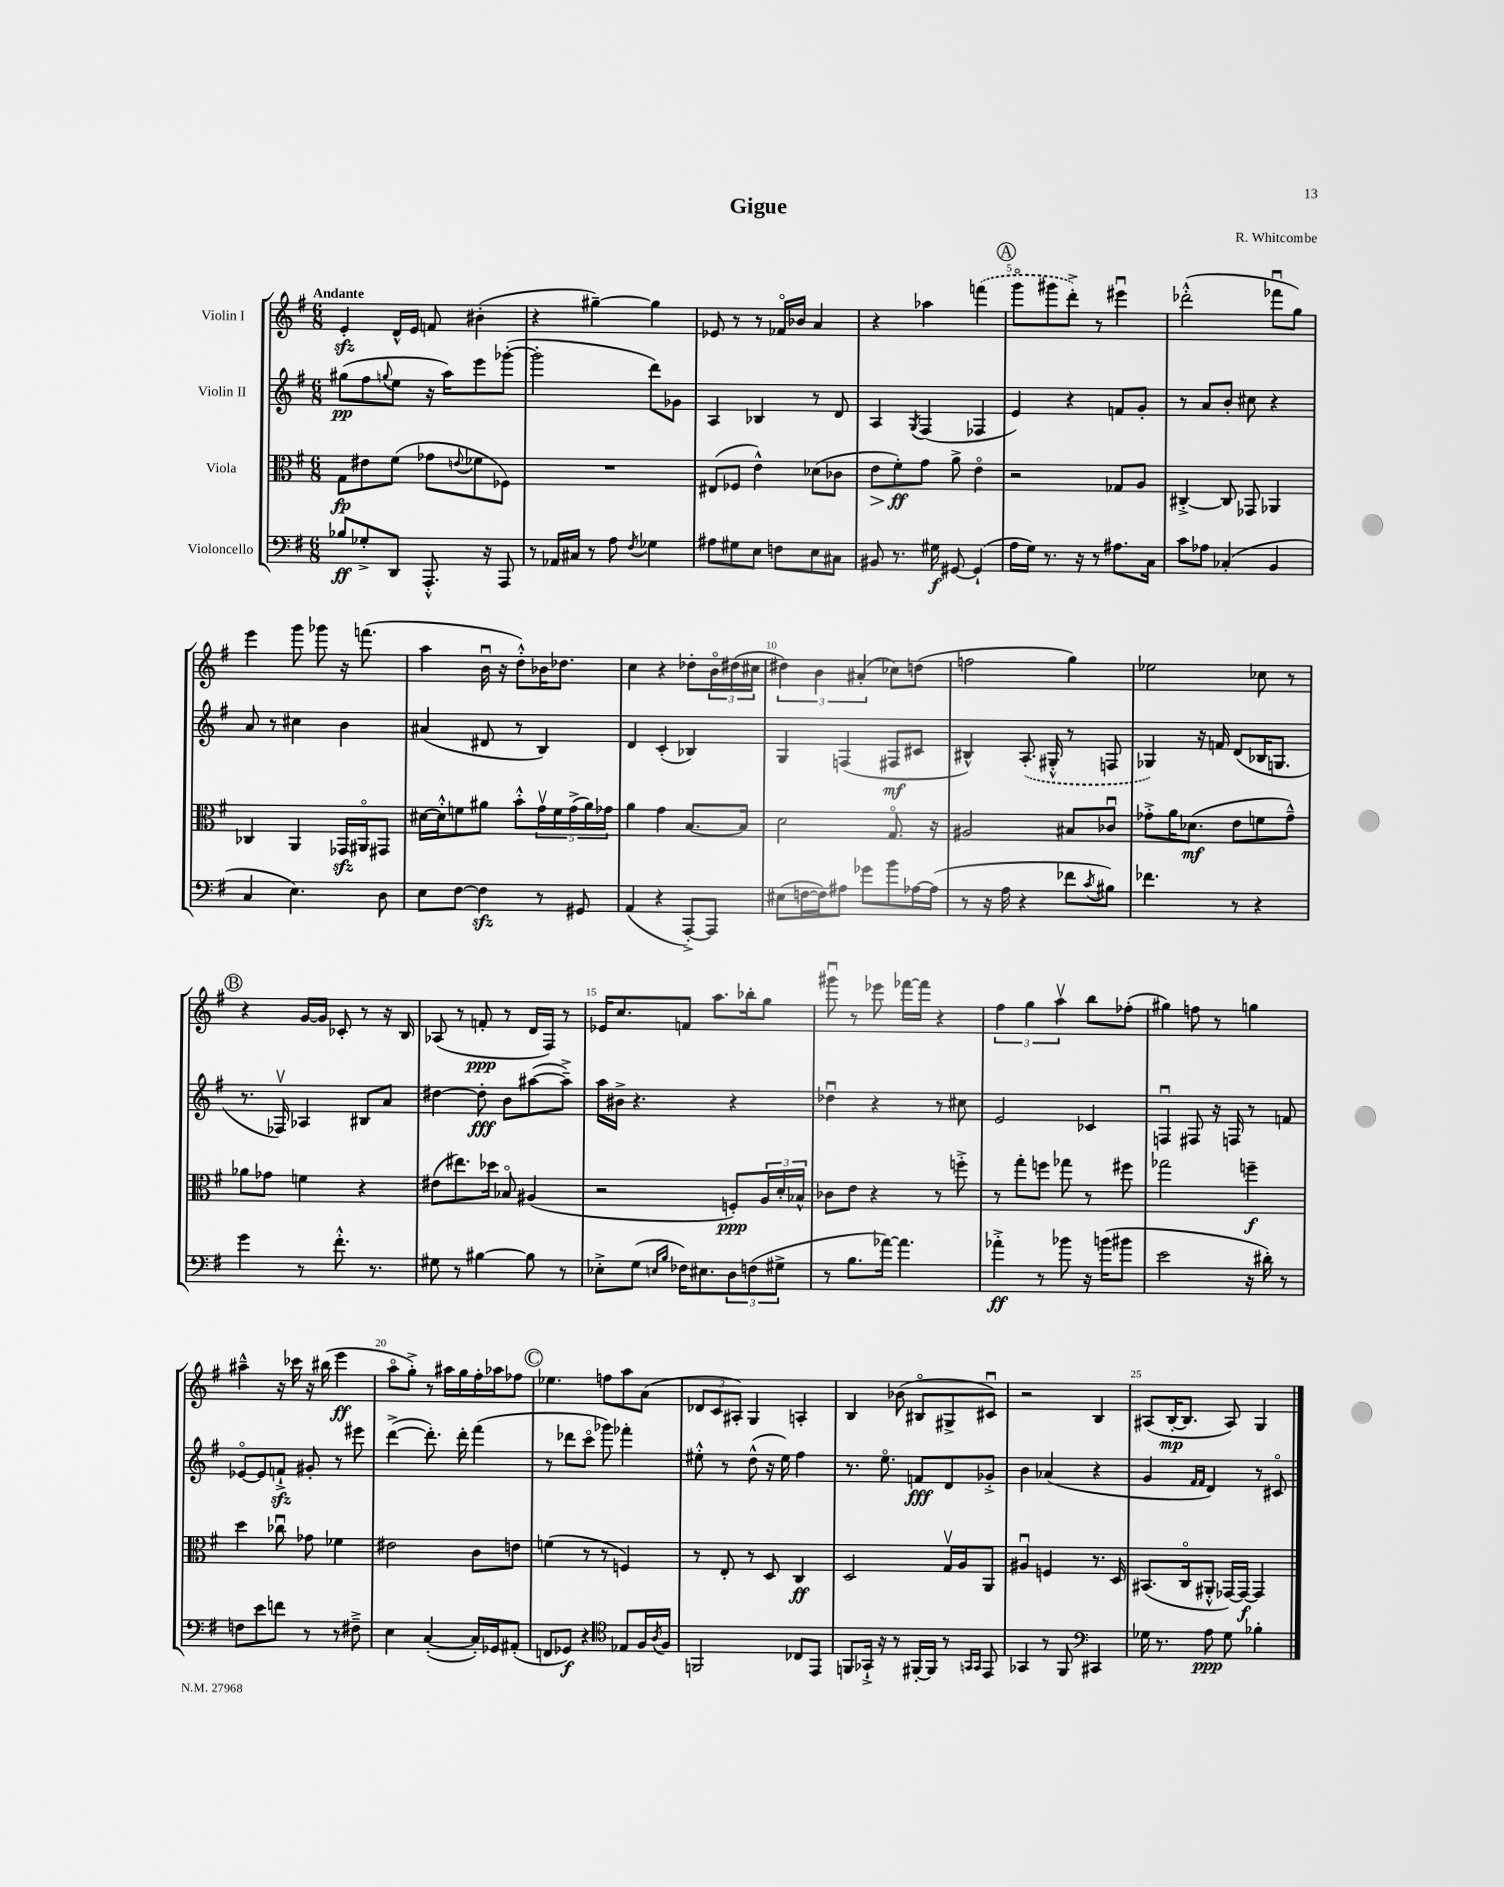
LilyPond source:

\header { title = "Gigue" composer = "R. Whitcombe" }
<<
\new StaffGroup <<
\new Staff = "s0" \with { instrumentName = "Violin I" } {
    \clef treble \key g \major \numericTimeSignature \time 6/8 \tempo "Andante"
    e'4-.\sfz d'16-^ e'16 f'8 bis'4-.( |
    r4 gis''4~--) gis''4 |
    ees'8 r8 r8 fes'16\flageolet bes'16 a'4 |
    r4 aes''4 \once \slurDashed f'''4( |
    \mark \markup { \circle "A" } g'''8\flageolet gis'''8 d'''8-.->) r8 eis'''4\downbow |
    des'''2-.-^( fes'''8\downbow g''8) |
    e'''4 g'''8 ges'''8 r16 f'''8.( |
    a''4 b'16\downbow r16 d''8-.-^) bes'16 des''8. |
    c''4 r4 des''8-. \tuplet 3/2 { b'16\flageolet dis''16( cis''16 } |
    \tuplet 3/2 { dis''4) b'4 ais'4-.( } ces''8) d''8( |
    f''2 g''4) |
    ees''2 ces''8 r8 |
    \mark \markup { \circle "B" } r4 g'16~ g'16 ces'8-. r8 r16 b16 |
    aes8( r8 f'8-.\ppp r8 d'16 fis16) r8 |
    ees'16 c''8. f'8 a''8. bes''16-. g''8 |
    gis'''8\downbow r8 ees'''8 fes'''16~ fes'''16 r4 |
    \tuplet 3/2 { fis''4 g''4 a''4\upbow } b''8 fes''8-.( |
    gis''4) f''8 r8 g''4 |
    ais''4---^ r16 ces'''16 r16 bis''16( e'''4\ff |
    a''8\flageolet g''8-.->) r8 ais''16 g''16 fis''16-. aes''16 fes''8 |
    \mark \markup { \circle "C" } ees''4. f''8 a''8 a'8( |
    \tuplet 3/2 { des'8 c'8 ais8-.) } g4 a4-. |
    b4 bes'8( bis8\flageolet gis8-> cis'8\downbow) |
    r2 b4 |
    ais8( b16~-.\mp b8. ais8) g4 \bar "|." |
}
\new Staff = "s1" \with { instrumentName = "Violin II" } {
    \clef treble \key g \major \numericTimeSignature \time 6/8
    gis''8\pp( fis''8 \appoggiatura { g''8 } e''8 r16 a''16) e'''8 ges'''8~-.( |
    ges'''2-. d'''8) ges'8 |
    a4 bes4 r8 d'8 |
    a4 \acciaccatura { g8 } fis4( fes4 |
    \mark \markup { \circle "A" } e'4) r4 f'8 g'8-. |
    r8 a'8 b'8-. cis''8 r4 |
    a'8 r8 cis''4 b'4 |
    ais'4( dis'8 r8 b4) |
    d'4 c'4-.( bes4) |
    g4 f4( fis8\mf cis'8 |
    bis4-^) \once \slurDashed a8.-.( gis16-.-^ r8 f8 |
    ges4) r16 f'16 d'8( bes16 g8. |
    \mark \markup { \circle "B" } r8. fes16\upbow) aes4 bis8 a'8 |
    dis''4~ dis''8-.\fff b'8 ais''8~( ais''8--->) |
    a''16 bis'16-> r4. r4 |
    des''4\downbow r4 r8 cis''8 |
    e'2 ces'4 |
    f4\downbow fis8 r16 f16 r8 f'8 |
    ees'8~\flageolet ees'8 f'8-!->\sfz gis'8-. r8 eis'''8 |
    d'''4~->( d'''8.-.) d'''16-. fis'''4( |
    \mark \markup { \circle "C" } r8 des'''8 c'''8\flageolet ges'''8) fes'''4-. |
    eis''8-.-^ r8 d''8-^( r16 eis''16) fis''4 |
    r8. e''8.\flageolet f'8\fff d'8 ges'8-.-> |
    b'4 aes'4( r4 |
    g'4 \grace { fis'16 fis'16 } d'4) r8 cis'8\flageolet \bar "|." |
}
\new Staff = "s2" \with { instrumentName = "Viola" } {
    \clef alto \key g \major \numericTimeSignature \time 6/8
    g8\fp eis'8 fis'8( ges'8 \appoggiatura { e'8 } fes'8 fes8) |
    R2. |
    eis8( fes8 e'4-^) des'8( ces'8 |
    e'8\> fis'8-.\ff\!) g'8 a'8-> e'4\flageolet |
    \mark \markup { \circle "A" } r2 ges8 a8 |
    cis4~-.-> cis8 ges,8 aes,4 |
    ces4 a,4 ges,16\sfz ais,16\flageolet gis,8 |
    dis'16~ dis'16-.-^ f'8 ais'8 b'8-.-^ \tuplet 5/4 { g'16\upbow f'16 g'16->( ais'16) ges'16 } |
    a'4 g'4 b8.~ b16 |
    d'2 g8.\flageolet r16 |
    ais2 bis8 ces'8\downbow |
    ges'8-.-> a'16 des'8.\mf( e'8 f'8 ges'8---^) |
    \mark \markup { \circle "B" } aes'8 ges'8 f'4 r4 |
    eis'8( eis''8.) des''16 bes8\flageolet ais4( |
    r2 f8-.\ppp) \tuplet 3/2 { a16 d'16-. bes16-^ } |
    ces'8 e'8 r4 r8 f''8-.-> |
    r8 g''8-. f''8 ges''8 r8 fis''8 |
    ges''2 f''4--\f |
    d''4 ces''8\downbow ges'8 fes'4 |
    eis'2 c'8 e'8 |
    \mark \markup { \circle "C" } f'4( r8 r8 f4) |
    r8 e8-. r8 d8 c4\ff |
    d2 g16\upbow a16 a,8 |
    ais4\downbow f4 r8. d16 |
    bis,8.( c16\flageolet ais,8-.-^ ges,16~) ges,16~\f ges,4 \bar "|." |
}
\new Staff = "s3" \with { instrumentName = "Violoncello" } {
    \clef bass \key g \major \numericTimeSignature \time 6/8
    bes8\ff ges8-.-> d,8 a,,8.-.-^ r16 a,,8 |
    r8 aes,16 cis16 r8 a8 \acciaccatura { fis8 } ges4 |
    ais8 gis8 e8 f8 e8 cis8 |
    bis,8 r8. gis16\f gis,8~ gis,4-!( |
    \mark \markup { \circle "A" } a16 g16) r8. r16 r8 ais8. c16 |
    c'8 aes8 ces4-.( b,4 |
    c4 e4.) d8 |
    e8 fis8~ fis4\sfz r8 gis,8 |
    a,4( r4 a,,8~-.->) a,,8 |
    eis8( f16~ f16) ais8 ges'8 b'8 aes16~ aes16( |
    r8 r16 a16 r4 fes'8 \acciaccatura { c'8 } bis8) |
    fes'4. r8 r4 |
    \mark \markup { \circle "B" } g'4 r8 fis'8.-.-^ r8. |
    gis8 r8 bis4~ bis8 r8 |
    ees8-.-> g8( \grace { e16 b16 } fes16) eis8. \tuplet 3/2 { d8 f8( gis8-> } |
    r8 b8. aes'16~) aes'4. |
    aes'4-.->\ff r8 bes'8 r16 b'16( bis'8 |
    e'2 r16 dis'16-.) r8 |
    f8 e'8 f'8 r8 r8 fis8---> |
    e4 c4~-.( c16-.) ges,16 ais,8-.( |
    \mark \markup { \circle "C" } f,8 ges,8\f) r4 \clef tenor ees8 fis16 \acciaccatura { a8 } fis16 |
    f,2 ces8 e,8 |
    f,8 ges,16-!-> r16 r8 fis,16~-. fis,16 r8 \grace { g,16 g,16 } e,8 |
    ges,4 r8 fis,8 \clef bass cis,4 |
    ges16 r8. a8\ppp ges8 bes4-. \bar "|." |
}
>>
>>
\layout { \context { \Score \override BarNumber.break-visibility = ##(#f #t #t) barNumberVisibility = #(every-nth-bar-number-visible 5) } }
